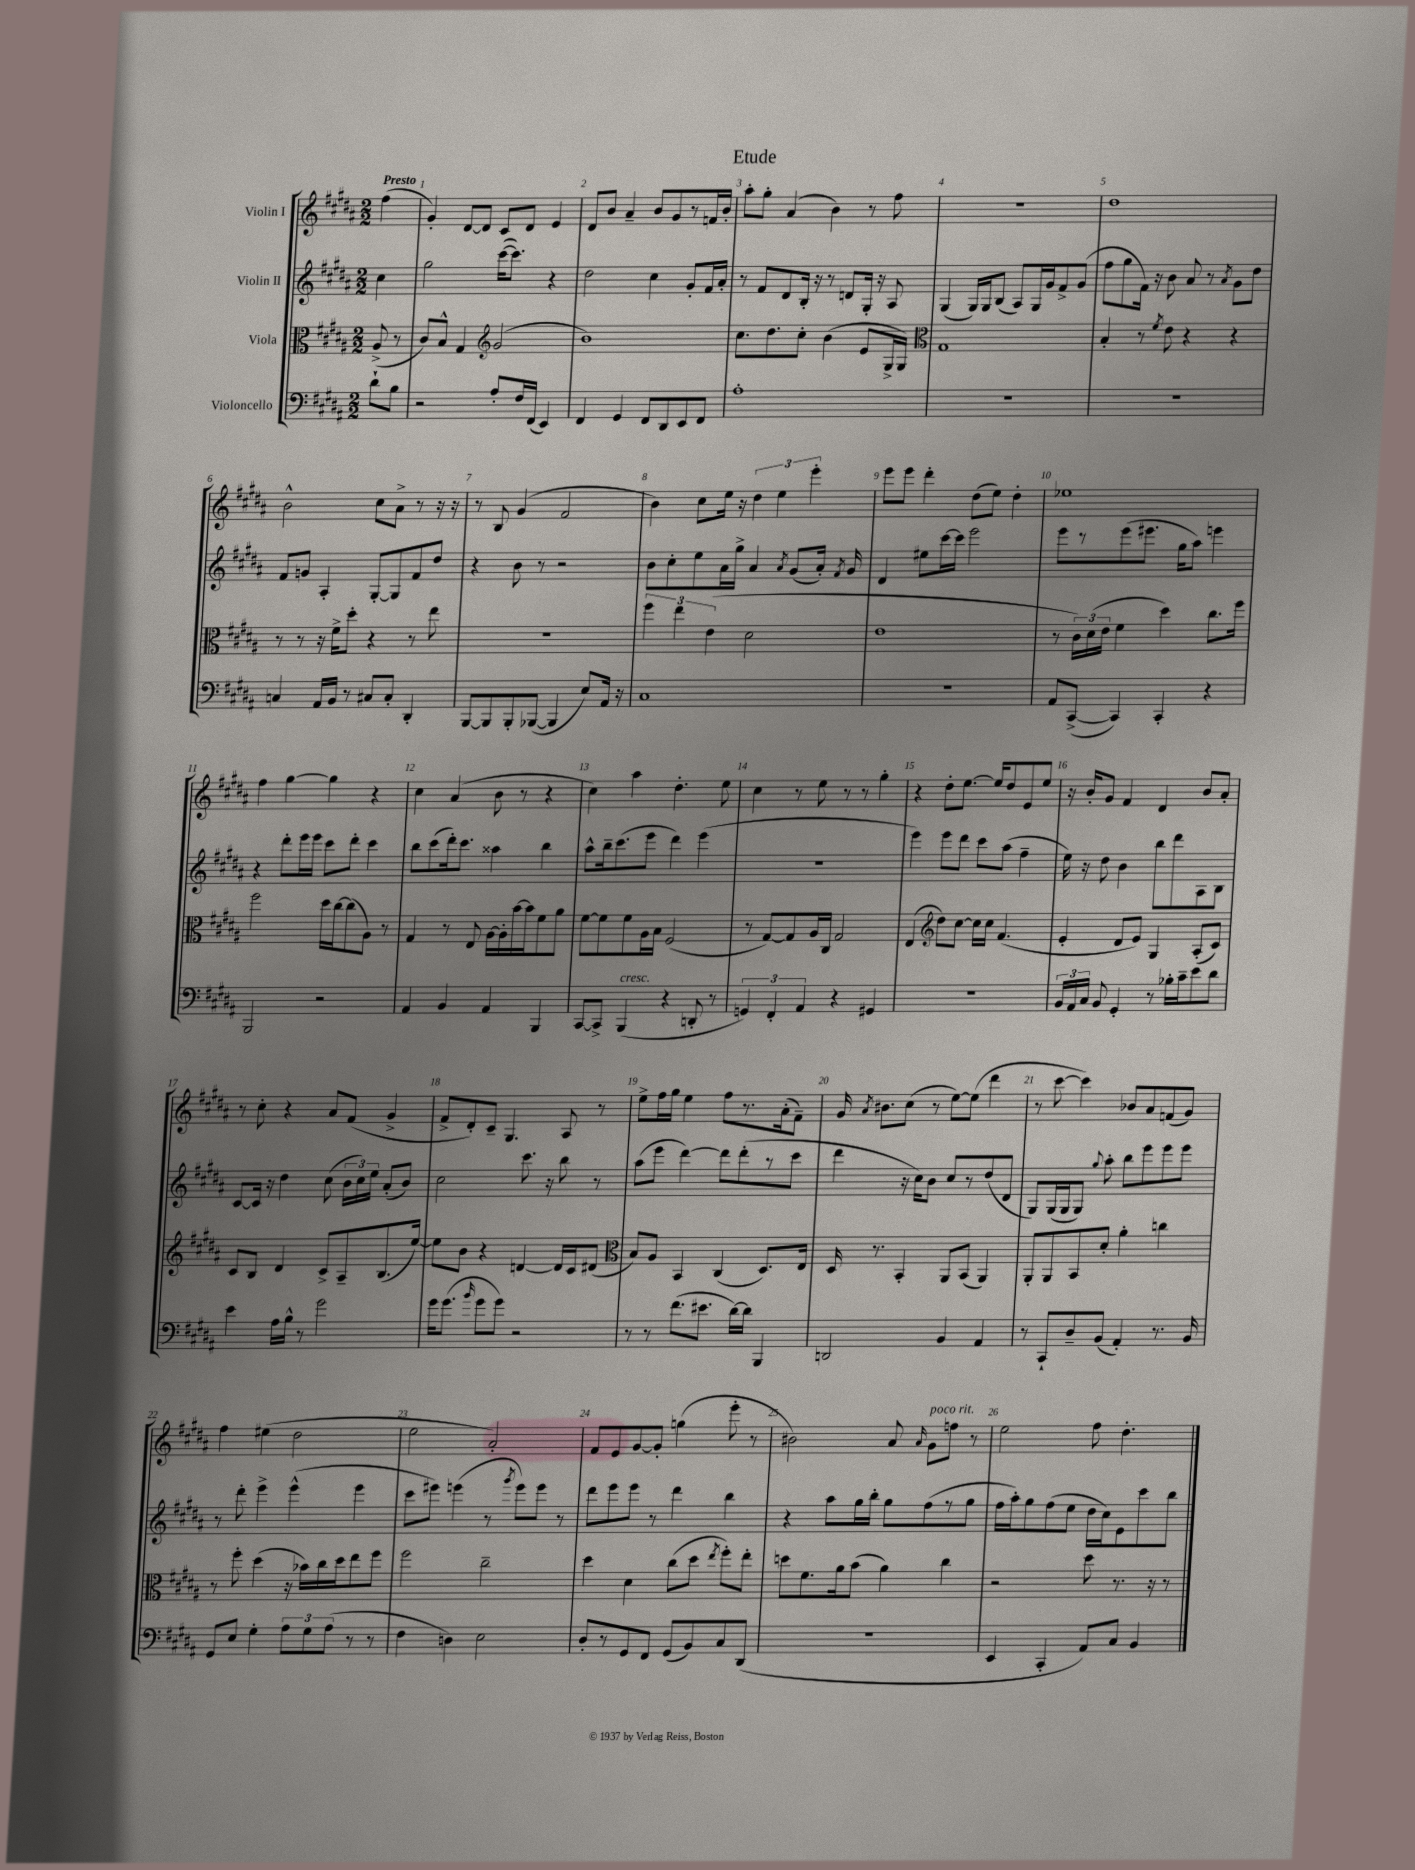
\header { title = "Etude" }
<<
\new StaffGroup <<
\new Staff = "s0" \with { instrumentName = "Violin I" } {
    \clef treble \key b \major \numericTimeSignature \time 2/2 \partial 4 \tempo "Presto"
    \autoBeamOff fis''4( |
    gis'4-.) dis'8[~ dis'8] cis'8[ dis'8] e'4 |
    dis'8[ b'8] ais'4-- b'8[ gis'8 r8 f'16 b'16]-. |
    ais''8[-. gis''8]-. ais'4( b'4) r8 fis''8 |
    r1 |
    dis''1 |
    b'2-^ cis''8[ ais'8]-> r8 r16 r16 |
    r8 b8 gis'4( fis'2 |
    b'4) cis''8[ e''16] r16 \tuplet 3/2 { dis''4 e''4 e'''4-. } |
    e'''8[ e'''8] dis'''4-. dis''8[( e''8]) dis''4-. |
    ees''1 |
    fis''4 gis''4~ gis''4 r4 |
    cis''4 ais'4( b'8 r8 r4 |
    cis''4) ais''4 dis''4.-. e''8 |
    cis''4 r8 e''8 r8 r8 gis''4-. |
    r4 dis''8[-. e''8.]~ e''16[ dis''8 e'8 e''8] |
    r16 b'16[-. gis'8] fis'4 dis'4 b'8[ ais'8]-. |
    r8 cis''8-. r4 ais'8[ fis'8]( gis'4-> |
    fis'8[-> dis'8-.) cis'8]-- gis4. ais8 r8 |
    e''8[-> fis''16 gis''16] e''4 fis''8[ r8. ais'16-.( fis'8]--) |
    gis'16 \acciaccatura { ais'8 } bis'8.[ cis''8]( r8 e''8[~) e''8]( dis'''4 |
    r8 cis'''8~ cis'''4) bes'8[ ais'8 f'8( gis'8]) |
    fis''4 eis''4( dis''2 |
    e''2 ais'2-.) |
    fis'8[ e'8 gis'8~ gis'8]-. g''4( e'''8-. r8 |
    bis'2) ais'8 \grace { ais'16 } gis'8[^\markup { \italic "poco rit." } f''8] r8 |
    e''2 fis''8 dis''4.-. \bar "|." |
}
\new Staff = "s1" \with { instrumentName = "Violin II" } {
    \clef treble \key b \major \numericTimeSignature \time 2/2 \partial 4
    \autoBeamOff cis''4 |
    gis''2 cis'''16[~( cis'''8.]) r4 |
    dis''2 cis''4 gis'8[-. fis'16 ais'16]-. |
    r8 fis'8[ dis'8 b16]-. r16 r8 d'8[ gis16]-. r16 ais8 |
    gis4( gis16[) gis16 b8]( ais8[) gis16 gis'16 fis'8-> gis'8]( |
    fis''8[ gis''8 fis'16]) r16 b'8 ais'8 r8 \acciaccatura { ais'8 } gis'8[ dis''8] |
    fis'8[ g'8] ais4-. gis8[~-. gis8 fis'8 dis''8] |
    r4 b'8 r8 r2 |
    b'8[ cis''8-. e''8 ais'16 gis''16]-> ais'4 \acciaccatura { ais'8 } gis'8[( ais'16]-.) \acciaccatura { fis'8 } gis'16 |
    dis'4 eis''8[ cis'''16~ cis'''16] e'''2 |
    e'''8[ r8 e'''8( eis'''8.] gis''16[ ais''8]) e'''4 |
    r4 dis'''8[-. e'''16 e'''16] cis'''8[ dis'''8]-. cis'''4 |
    b''8[ cis'''8( dis'''16-.) cis'''8.] aisis''4 b''4 |
    ais''8[-^ b''16-- cis'''8.( e'''8] dis'''4) e'''4( |
    r1 |
    e'''4) e'''8[ dis'''8] cis'''8[ ais''8]( fis''4-- |
    e''16) r16 dis''8 b'4 b''8[ dis'''8 ais8 b8] |
    cis'8[~ cis'16] r16 dis''4 cis''8( \tuplet 3/2 { b'16[ cis''16) e''16] } ais'8[-.( b'8]) |
    cis''2 cis'''8. r16 b''8 r8 |
    ais''8[( e'''8] dis'''4~) dis'''8[ dis'''8-.( r8 cis'''8] |
    dis'''4 r16 cis''16[) b'8] cis''8[ r8 dis''8( dis'8] |
    gis8[) gis16( gis16 gis8]) \appoggiatura { gis''8 } ais''8-. b''8[ e'''8 e'''8 e'''8] |
    r8 dis'''8-. e'''4-> e'''4-^( e'''4 |
    cis'''8[ eis'''8]) e'''4( r8 \acciaccatura { gis'''8 } e'''8[) e'''8] r8 |
    dis'''8[ e'''8 e'''8] r8 dis'''4 b''4 |
    r4 ais''8[ gis''16 b''16]-. gis''8[ fis''8( r8 gis''8] |
    fis''16[ ais''16-.) gis''8 fis''8( e''8] dis''16[ cis''16) e'8 cis'''8 b''8] \bar "|." |
}
\new Staff = "s2" \with { instrumentName = "Viola" } {
    \clef alto \key b \major \numericTimeSignature \time 2/2 \partial 4
    \autoBeamOff ais8->( r8 |
    cis'8[) b8]-^ gis4 \clef treble gis'2( |
    b'1) |
    cis''8.[ dis''8. cis''8]-. b'4( e'8[ gis16-> gis16]) |
    \clef alto gis1 |
    b4-. r8 \acciaccatura { fis'8 } e'8 r4 r4 |
    r8 r8 r16 fis'16[-> dis''8]-. r4 r8 e''8 |
    R1 |
    \tuplet 3/2 { fis''4 e''4 e'4( } dis'2 |
    e'1 |
    r8 \tuplet 3/2 { cis'16[) dis'16( e'16] } fis'4 dis''4) cis''8.[ fis''16] |
    fis''2 dis''16[ cis''16~ cis''8( ais8]) r8 |
    gis4 r8 e8 ais16[~ ais16-. b'16~ b'16 fis'8 ais'8] |
    fis'8[~ fis'8 fis'8 ais16 b16] fis2( |
    r8 gis8[~) gis8 ais16 cis16] gis2 |
    e4( \clef treble dis''8[) cis''8]~ cis''16[ cis''16] fis'4.( |
    e'4-. dis'8[ e'8]) gis4 ais8[-.( cis'8]) |
    cis'8[ b8] dis'4 cis'8[-> ais8-- b8.( e''16]~) |
    e''8[ b'8] r4 d'4~ d'16[ cis'16 dis'8]( |
    \clef alto b8[) ais8] b,4 cis4( dis8.[) e16] |
    dis16 r8. b,4-. ais,8[ b,8]( ais,4) |
    ais,8[-. ais,8 b,8 dis'8]-. ais'4-. c''4 |
    r8 fis''8-. dis''4( r16 bes'16[) cis''16 dis''16 e''8 fis''8] |
    fis''2 cis''2-- |
    dis''4 dis'4 cis''8[( dis''8] \acciaccatura { e''8 } fis''8[-.) e''8]-. |
    d''8[ fis'8. ais'16 b'8]( ais'4) cis''4 |
    r2 dis''8 r8. r16 r8 \bar "|." |
}
\new Staff = "s3" \with { instrumentName = "Violoncello" } {
    \clef bass \key b \major \numericTimeSignature \time 2/2 \partial 4
    \autoBeamOff dis'8[-! b8] |
    r2 ais8[-. fis16 fis,16]( e,4) |
    fis,4 gis,4 fis,8[ dis,8 e,8 fis,8] |
    ais1-. |
    R1 |
    R1 |
    c4 ais,16[ b,16] r8 cis8[ cis8]-. dis,4-. |
    b,,8[~ b,,8 b,,8-. bes,,8]~( bes,,4 e8[) ais,16] r16 |
    cis1 |
    r1 |
    ais,8[ cis,8]~->( cis,4) cis,4-. r4 |
    b,,2 r2 |
    ais,4 b,4 ais,4 b,,4 |
    cis,8[~ cis,8]-> b,,4^\markup { \italic "cresc." }( r4 d,8-. r8 |
    \tuplet 3/2 { g,4) fis,4-. ais,4 } r4 gis,4 |
    r1 |
    \tuplet 3/2 { b,16[ ais,16 cis16] } b,8 gis,4-. r8 bes16[-. cis'16-- e'8 dis'8] |
    e'4 ais16[ b16]-^ r8 gis'2 |
    gis'16[ gis'8.]( \grace { b'16 } gis'8[ gis'8]) r2 |
    r8 r8 fis'8.[( eis'8.] dis'16[~) dis'16] b,,4 |
    d,2 b,4 ais,4 |
    r8 cis,8[-! dis8-- b,8]( ais,4-.) r8. b,16 |
    gis,8[ e8] gis4-. \tuplet 3/2 { ais8[ gis8 ais8]( } r8 r8 |
    fis4 d4) e2 |
    dis8[-. r8 gis,8 fis,8] gis,8[( b,8) cis8 dis,8]( |
    R1 |
    e,4 cis,4-. ais,8[) cis8] b,4 \bar "|." |
}
>>
>>
\layout { \context { \Score \override BarNumber.break-visibility = ##(#f #t #t) barNumberVisibility = #all-bar-numbers-visible } }
